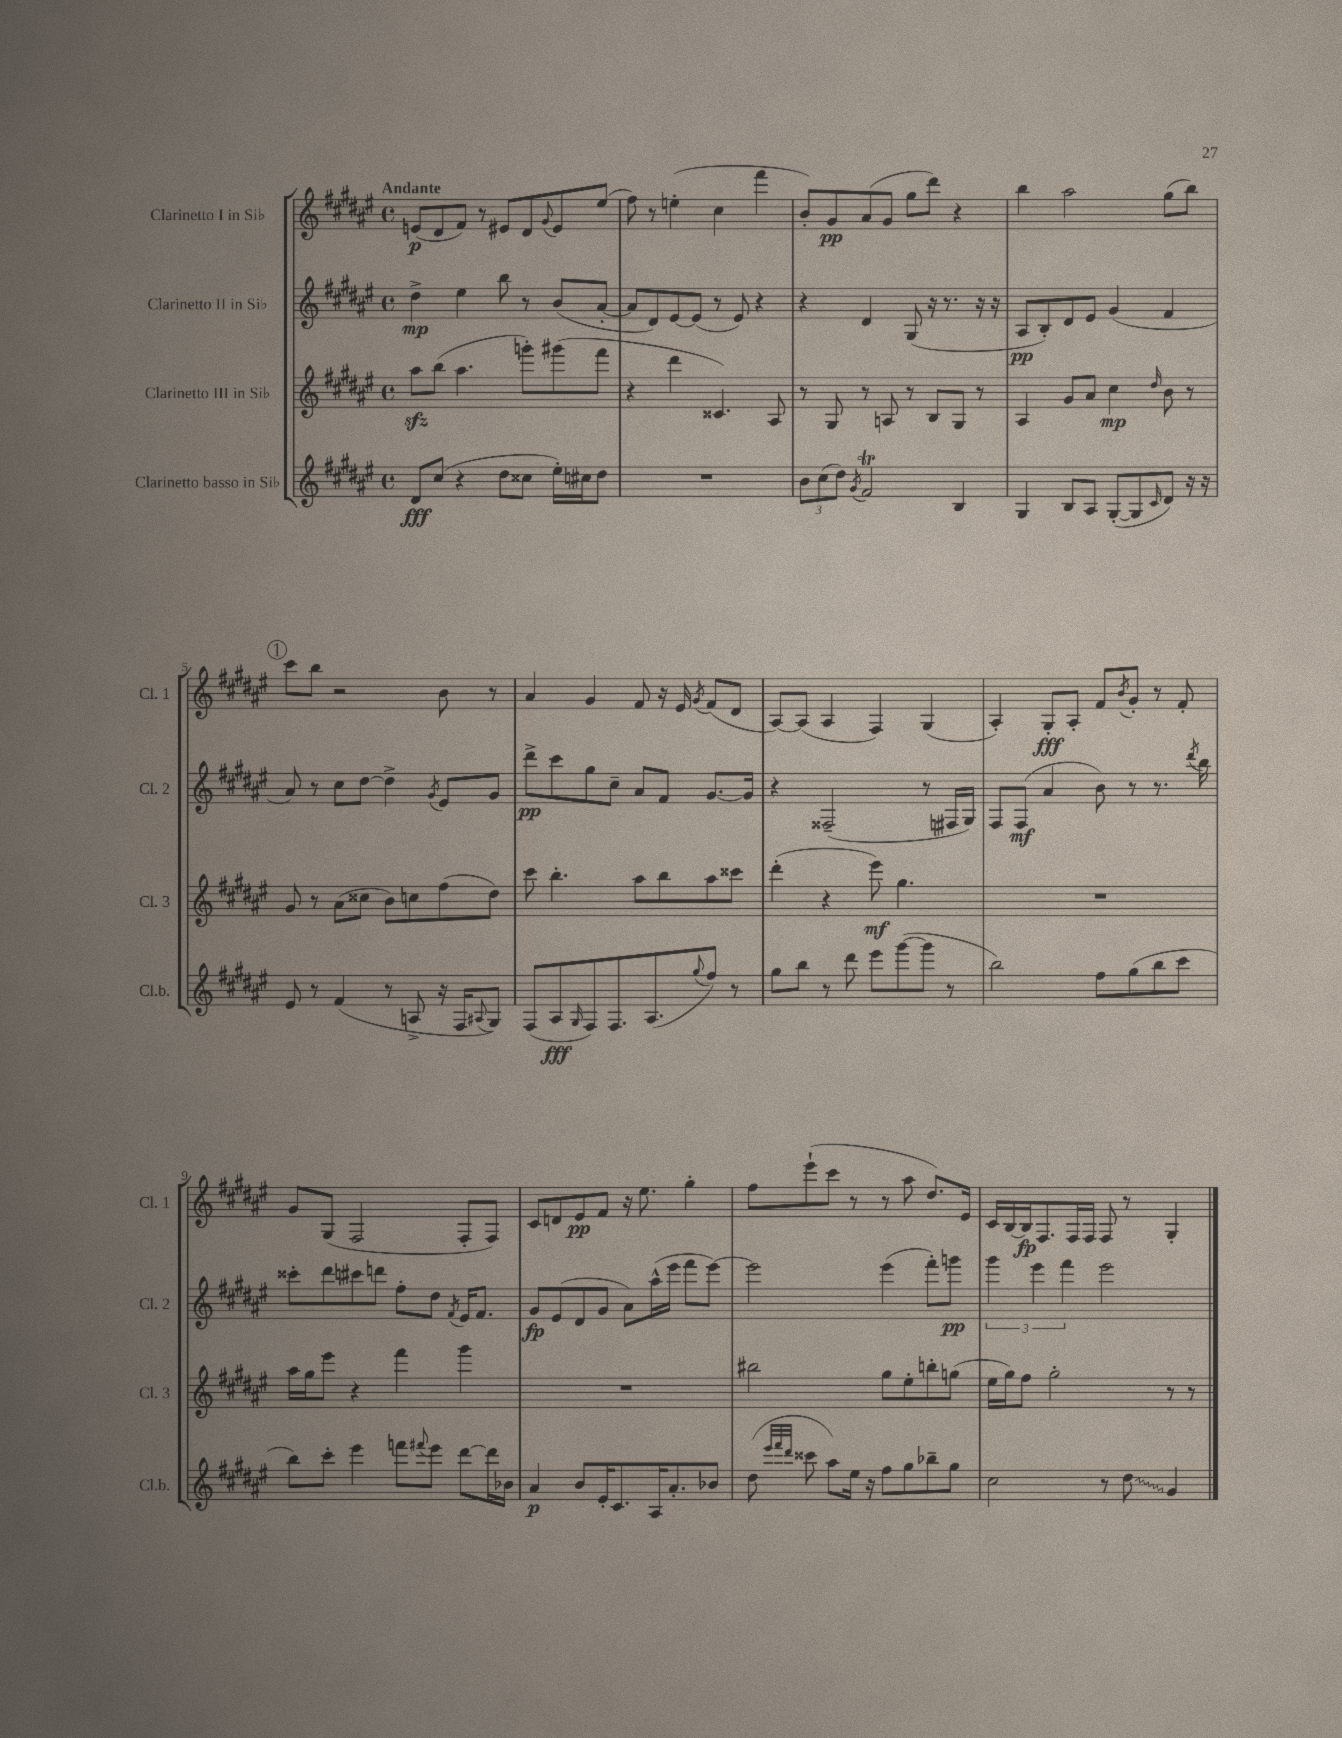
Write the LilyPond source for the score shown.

<<
\new StaffGroup <<
\new Staff = "s0" \with { instrumentName = "Clarinetto I in Sib" shortInstrumentName = "Cl. 1" } {
    \clef treble \key fis \major \defaultTimeSignature \time 4/4 \tempo "Andante"
    e'8\p( dis'8 fis'8) r8 eis'8 dis'8 \appoggiatura { gis'8 } eis'8 eis''8( |
    fis''8) r8 e''4-.( cis''4 fis'''4 |
    b'8-.) gis'8\pp ais'8( gis'8 gis''8 dis'''8) r4 |
    b''4 ais''2 gis''8( b''8) |
    \mark \markup { \circle "1" } cis'''8 b''8 r2 b'8 r8 |
    ais'4 gis'4 fis'8 r16 eis'16 \acciaccatura { gis'8 } fis'8( dis'8 |
    ais8~) ais8( ais4 fis4) gis4( |
    ais4-.) gis8-.\fff ais8-. fis'8 \acciaccatura { b'8 } gis'8-. r8 fis'8-. |
    gis'8 gis8( fis2 fis8-. fis8) |
    cis'8 d'8 eis'8\pp fis'8 r16 eis''8. gis''4-. |
    fis''8 eis'''8-!( cis'''8 r8 r8 ais''8 dis''8.) eis'16 |
    cis'16 b16~ b16\fp fis8. fis16 fis16 fis8 r8 gis4-. \bar "|." |
}
\new Staff = "s1" \with { instrumentName = "Clarinetto II in Sib" shortInstrumentName = "Cl. 2" } {
    \clef treble \key fis \major \defaultTimeSignature \time 4/4
    dis''4->\mp eis''4 b''8 r8 b'8( ais'8~-. |
    ais'8 dis'8) eis'8~ eis'8( r8 eis'8) r4 |
    r4 dis'4 gis8( r16 r8. r16 r16 |
    ais8\pp b8-.) dis'8 eis'8 gis'4( fis'4 |
    \mark \markup { \circle "1" } ais'8) r8 cis''8 dis''8~ dis''4-> \acciaccatura { gis'8 } eis'8 gis'8 |
    dis'''8->\pp cis'''8 gis''8 cis''8-- ais'8 fis'8 gis'8.~ gis'16 |
    r4 fisis2--( r8 fis16 gis16) |
    fis8 fis8\mf( ais'4 b'8) r8 r8. \acciaccatura { dis'''8 } b''16 |
    cisis'''8-. dis'''8 cis'''8 d'''8 fis''8-. dis''8 \acciaccatura { fis'8 } eis'16 fis'8. |
    gis'8\fp eis'8( dis'8 gis'8 ais'8) ais''16-^( eis'''16 fis'''8 eis'''8~) |
    eis'''2 eis'''4( fis'''8-.) g'''8\pp |
    \tuplet 3/2 { gis'''4 eis'''4 fis'''4 } eis'''2 \bar "|." |
}
\new Staff = "s2" \with { instrumentName = "Clarinetto III in Sib" shortInstrumentName = "Cl. 3" } {
    \clef treble \key fis \major \defaultTimeSignature \time 4/4
    ais''8\sfz b''8( ais''4. g'''8-.) gis'''8( fis'''8 |
    r4 dis'''4 cisis'4.) ais8 |
    r8 gis8 r8 a8 r8 b8 gis8 r8 |
    ais4 gis'8 ais'8 cis''4\mp \grace { dis''16 } b'8 r8 |
    \mark \markup { \circle "1" } gis'8 r8 ais'8( cisis''8 b'8) c''8 fis''8( dis''8) |
    cis'''8 b''4.-. ais''8 b''8 ais''8 cisis'''8 |
    dis'''4-.( r4 eis'''8\mf) gis''4. |
    R1 |
    ais''16 gis''16 eis'''8 r4 fis'''4 gis'''4 |
    R1 |
    bis''2 gis''8 eis''8-. b''8-. g''8( |
    eis''16 gis''16) fis''8 gis''2-. r8 r8 \bar "|." |
}
\new Staff = "s3" \with { instrumentName = "Clarinetto basso in Sib" shortInstrumentName = "Cl.b." } {
    \clef treble \key fis \major \defaultTimeSignature \time 4/4
    dis'8\fff cis''8( r4 dis''8 cisis''8 eis''16-.) cis''16 dis''8 |
    R1 |
    \tuplet 3/2 { b'8 cis''8( dis''8) } \acciaccatura { gis'8 } fis'2\trill b4 |
    gis4 b8 ais8 gis8~-.( gis8 \grace { cis'16 } dis'8) r16 r16 |
    \mark \markup { \circle "1" } eis'8 r8 fis'4( r8 a8-> r16 fis16 \appoggiatura { ais8 } gis8) |
    fis8( ais8\fff \grace { gis16 } fis8) fis8. ais8.( \appoggiatura { gis''8 } fis''8) r8 |
    gis''8 b''8 r8 dis'''8 eis'''8 gis'''8~( gis'''8 r8 |
    b''2) fis''8 gis''8( b''8 cis'''8 |
    b''8) cis'''8-. eis'''4 f'''8 \appoggiatura { fis'''8 } eis'''8 dis'''8~ dis'''16 bes'16 |
    ais'4\p b'8 eis'16-. cis'8. ais16 ais'8.-. bes'8 |
    dis''8( \grace { eis'''32 fis'''32 dis'''32 } cisis'''8 ais''8) eis''16 r16 fis''8 gis''8 bes''8-- gis''8 |
    cis''2 r8 \once \override Glissando.style = #'zigzag dis''8\glissando gis'4 \bar "|." |
}
>>
>>
